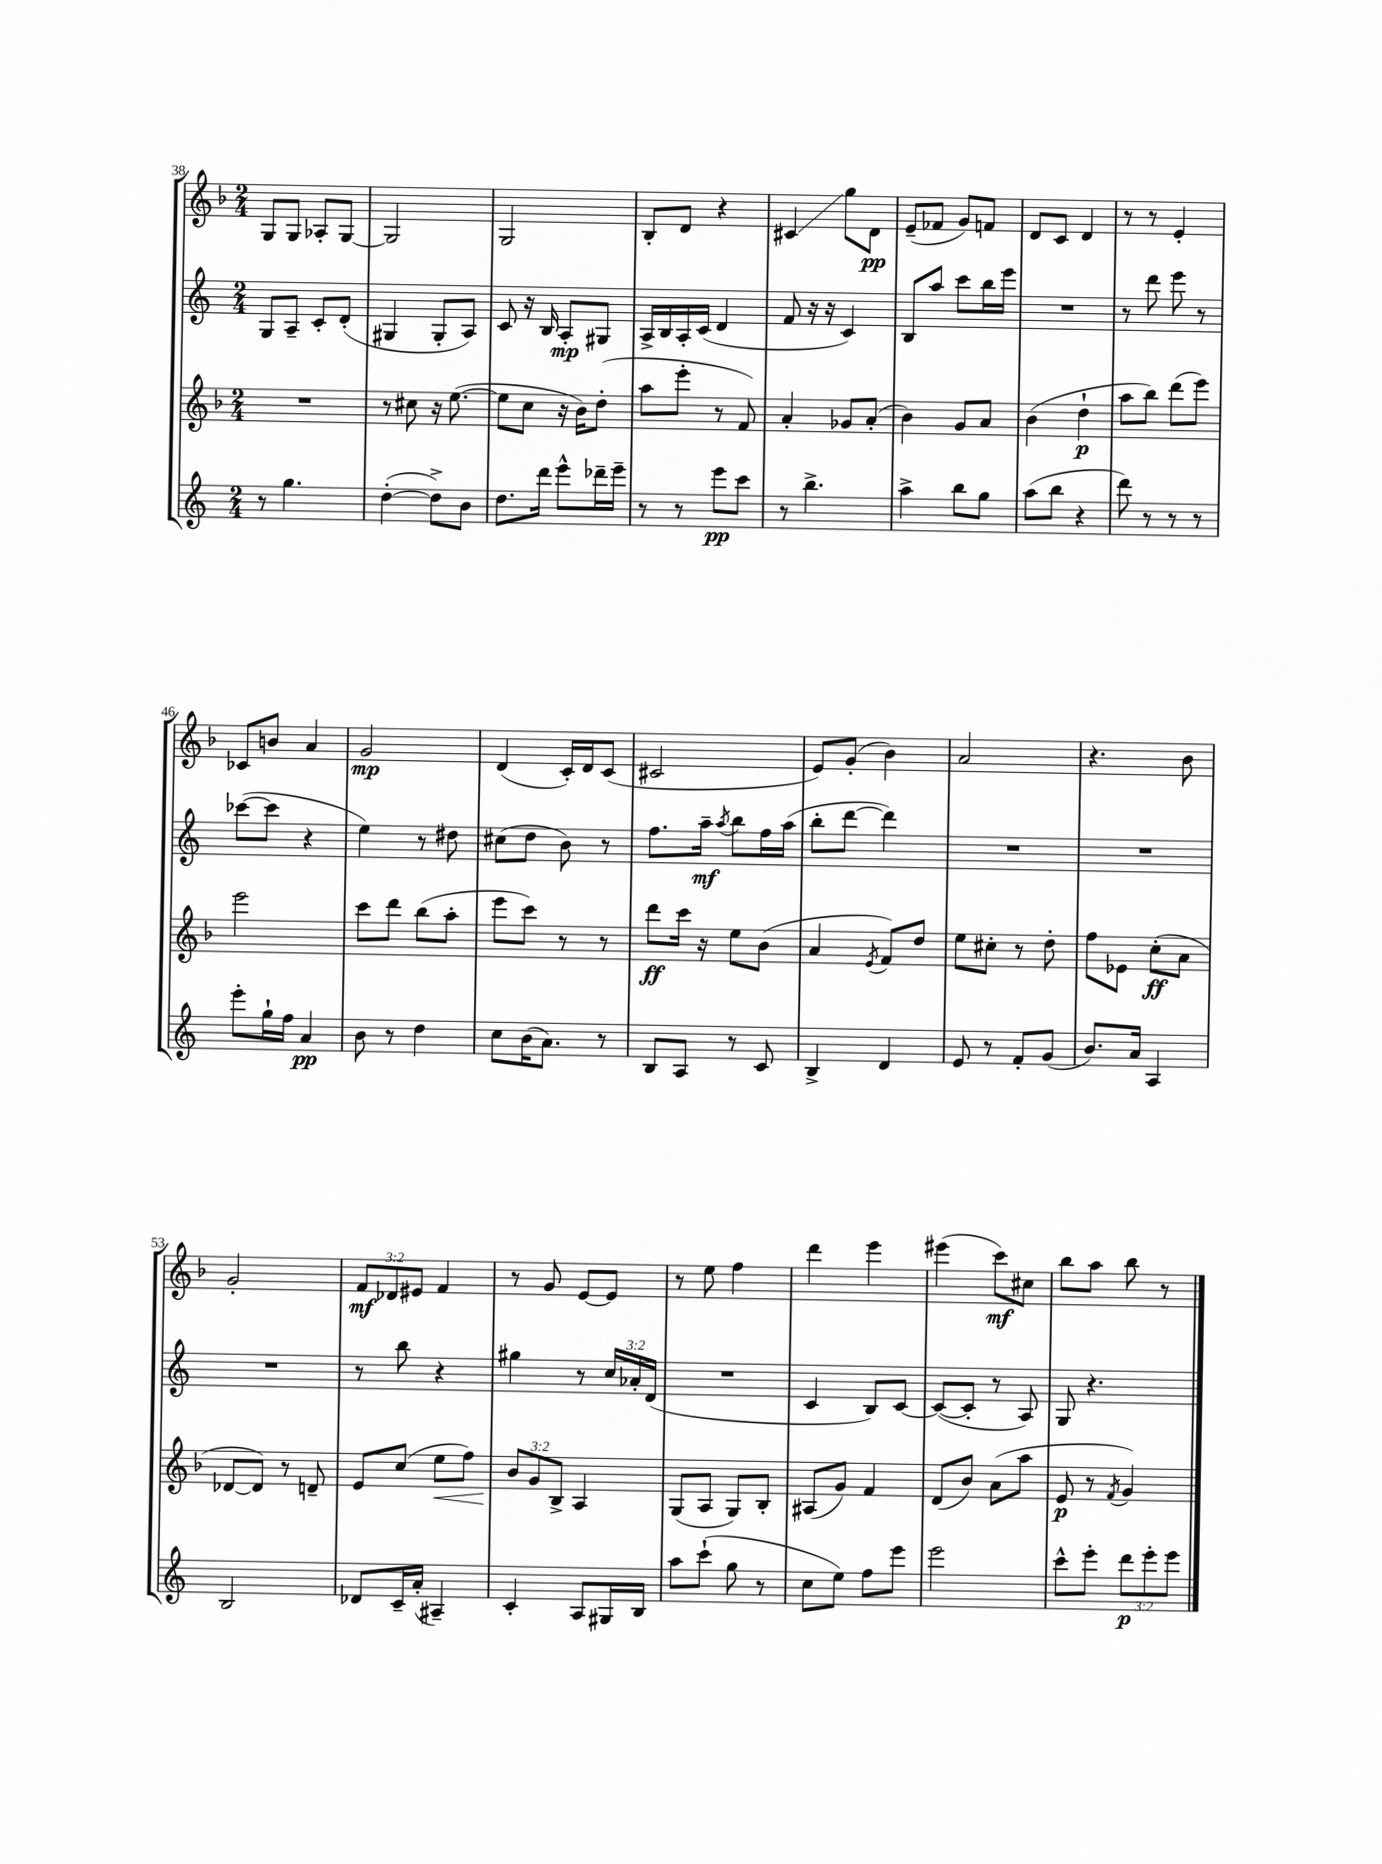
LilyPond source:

<<
\new StaffGroup <<
\new Staff = "s0" {
    \clef treble \key f \major \numericTimeSignature \time 2/4 \override Staff.TupletNumber.text = #tuplet-number::calc-fraction-text
    g8 g8 aes8-. g8~ |
    g2 |
    g2 |
    bes8-. d'8 r4 |
    cis'4\glissando g''8 d'8\pp |
    e'8--( fes'8 g'8) f'8 |
    d'8 c'8 d'4 |
    r8 r8 e'4-. |
    ces'8 b'8 a'4 |
    g'2\mp |
    d'4( c'16-.) d'16 c'8( |
    cis'2 |
    e'8) g'8-.( bes'4) |
    a'2 |
    r4. bes'8 |
    g'2-. |
    \tuplet 3/2 { f'8\mf des'8 eis'8 } f'4 |
    r8 g'8 e'8~ e'8 |
    r8 e''8 f''4 |
    d'''4 e'''4 |
    eis'''4( c'''8\mf) cis''8 |
    bes''8 a''8 bes''8 r8 \bar "|." |
}
\new Staff = "s1" {
    \clef treble \key c \major \numericTimeSignature \time 2/4 \override Staff.TupletNumber.text = #tuplet-number::calc-fraction-text
    g8 a8-- c'8-. d'8-.( |
    gis4 gis8-. a8) |
    c'8 r16 b16 a8-.\mp gis8 |
    a16-> b16 a16-. c'16( d'4 |
    f'8 r16 r16 c'4) |
    b8 a''8 c'''8 b''16 e'''16 |
    R2 |
    r8 d'''8 e'''8 r8 |
    ces'''8~( ces'''8 r4 |
    e''4) r8 dis''8 |
    cis''8( d''8 b'8) r8 |
    f''8. a''16--\mf \acciaccatura { a''8 } b''8 f''16 a''16( |
    b''8-. d'''8~ d'''4) |
    R2 |
    R2 |
    R2 |
    r8 b''8 r4 |
    gis''4 r8 \tuplet 3/2 { c''16 aes'16-. d'16( } |
    R2 |
    c'4 b8) c'8~ |
    c'8~( c'8-. r8 a8) |
    g8 r4. \bar "|." |
}
\new Staff = "s2" {
    \clef treble \key f \major \numericTimeSignature \time 2/4 \override Staff.TupletNumber.text = #tuplet-number::calc-fraction-text
    R2 |
    r8 cis''8 r16 e''8.~( |
    e''8 c''8 r16 bes'16) d''8-.( |
    a''8 e'''8-. r8 f'8) |
    a'4-. ges'8 a'8-.( |
    bes'4) g'8 a'8 |
    bes'4( d''4-!\p |
    a''8 bes''8) d'''8( e'''8) |
    e'''2 |
    c'''8 d'''8 bes''8( a''8-. |
    e'''8 c'''8) r8 r8 |
    d'''8\ff c'''16 r16 e''8 bes'8( |
    a'4 \acciaccatura { e'8 } f'8) d''8 |
    e''8 cis''8-. r8 d''8-. |
    f''8 ees'8 c''8-.\ff( a'8 |
    des'8~ des'8) r8 d'8-- |
    e'8 c''8( e''8\< f''8) |
    \tuplet 3/2 { bes'8\! g'8 bes8-> } a4 |
    g8( a8 g8) bes8-. |
    ais8( g'8) f'4 |
    d'8( bes'8) a'8( a''8 |
    e'8\p r8 \acciaccatura { f'8 } g'4) \bar "|." |
}
\new Staff = "s3" {
    \clef treble \key c \major \numericTimeSignature \time 2/4 \override Staff.TupletNumber.text = #tuplet-number::calc-fraction-text
    r8 g''4. |
    d''4~-.( d''8->) b'8 |
    d''8. d'''16 e'''8-^ des'''16-- e'''16-- |
    r8 r8 e'''8\pp c'''8 |
    r8 b''4.-> |
    a''4-> b''8 g''8 |
    a''8( b''8 r4 |
    d'''8) r8 r8 r8 |
    e'''8-. g''16-! f''16 a'4\pp |
    b'8 r8 d''4 |
    c''8 b'16( a'8.) r8 |
    b8 a8 r8 c'8 |
    b4-> d'4 |
    e'8 r8 f'8-. g'8( |
    b'8.) a'16 a4 |
    b2 |
    des'8 c'16-- a'16-.( ais4--) |
    c'4-. a8 gis16 b16 |
    a''8 c'''8-!( g''8 r8 |
    c''8 e''8) f''8 e'''8 |
    e'''2 |
    c'''8-^ e'''8-. \tuplet 3/2 { d'''8\p e'''8-. e'''8 } \bar "|." |
}
>>
>>
\layout { \context { \Score currentBarNumber = #38 } }
